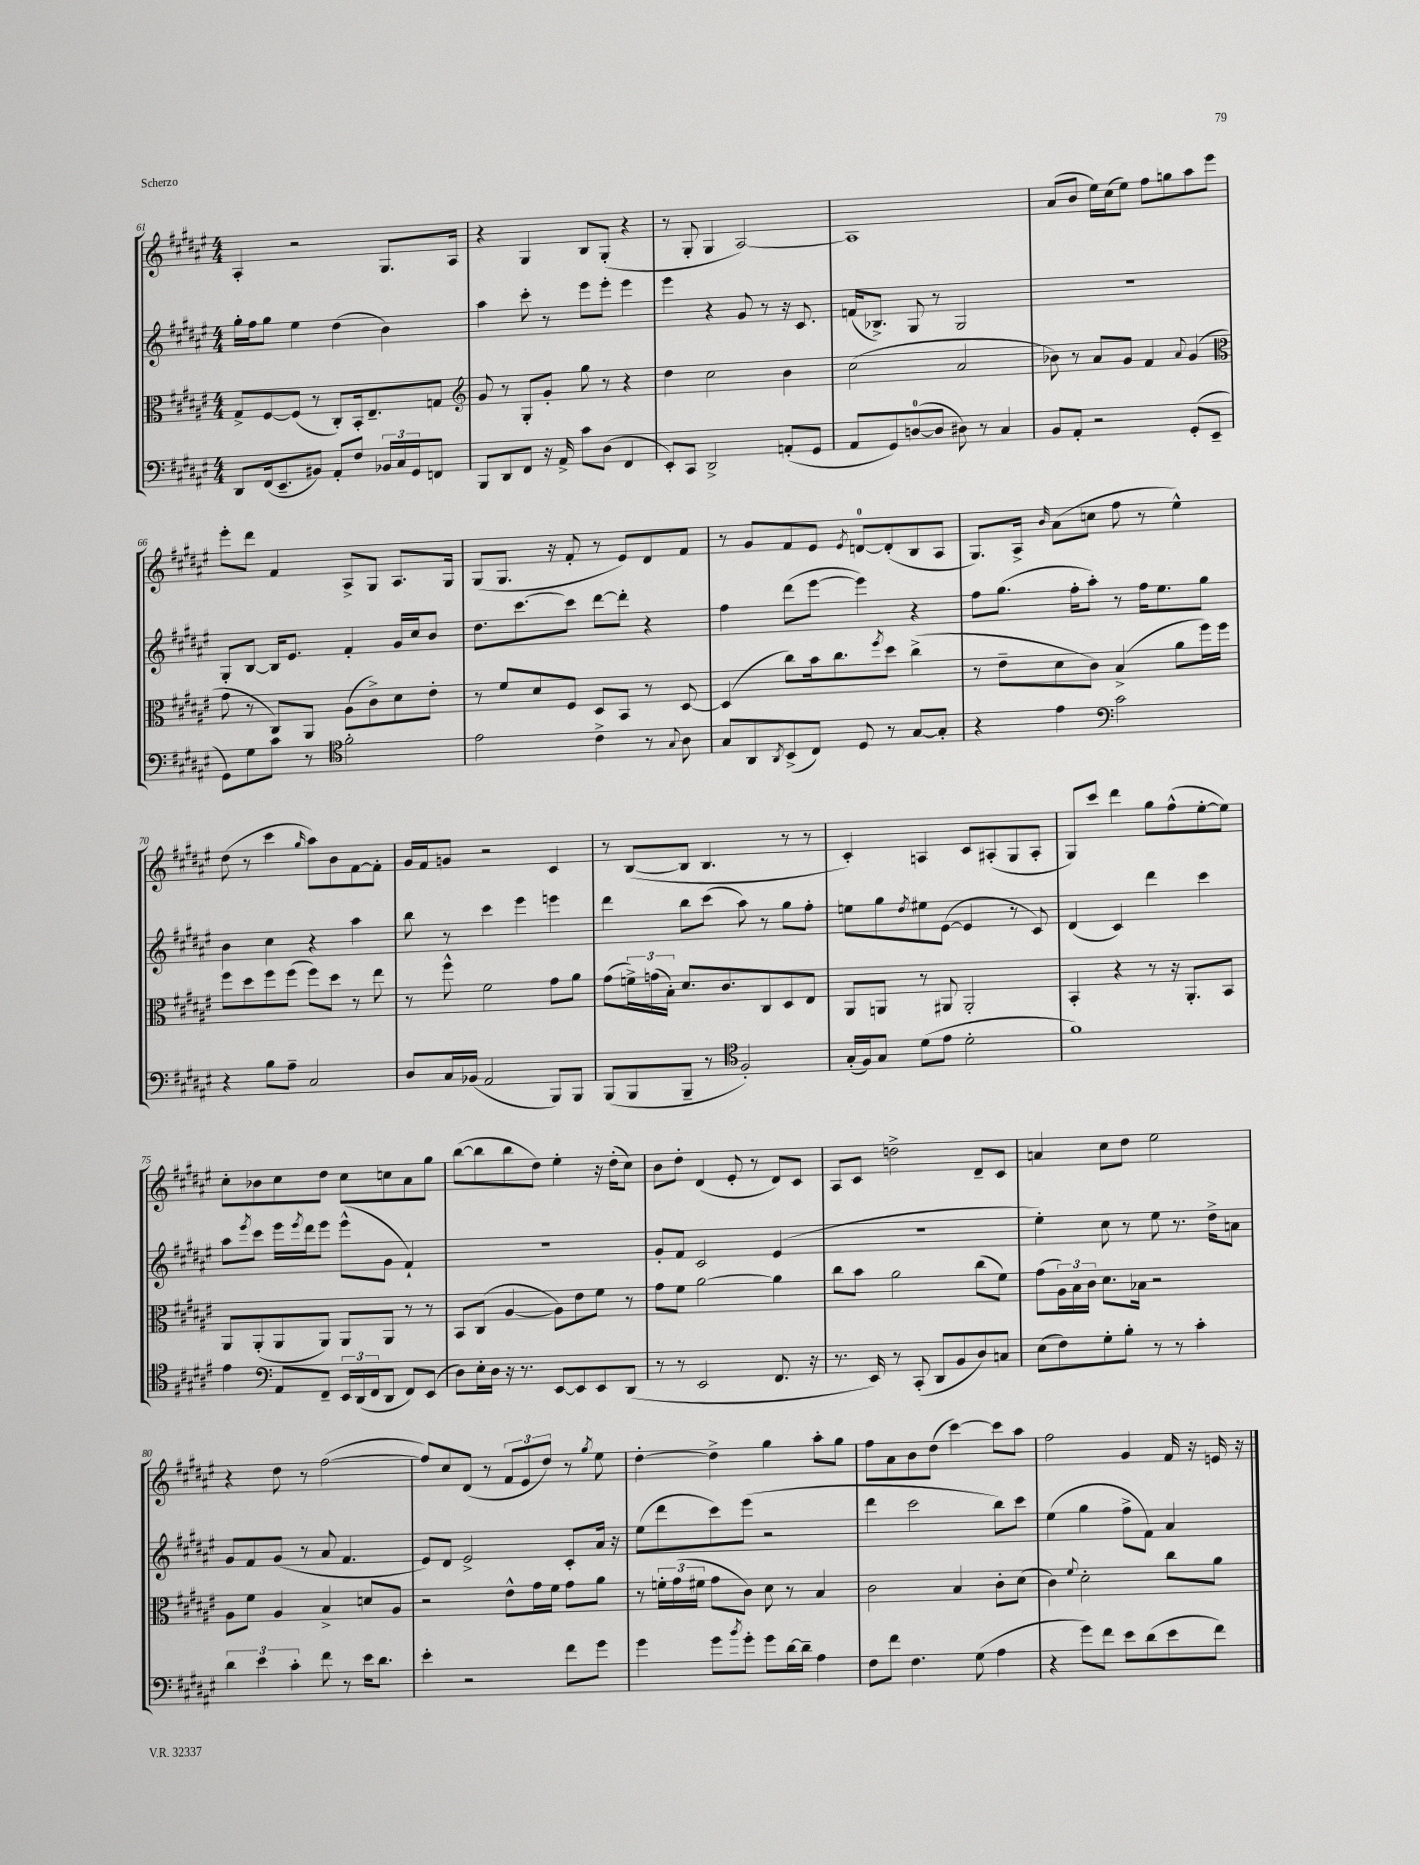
<<
\new StaffGroup <<
\new Staff = "s0" {
    \clef treble \key fis \major \numericTimeSignature \time 4/4
    ais4-. r2 gis8. ais16 |
    r4 gis4 b8 gis8-.( r4 |
    r8 gis8-. gis4 ais2~) |
    ais1 |
    ais'8( b'8 eis''16) cis''16( eis''8) fis''8 g''8 ais''8 eis'''8 |
    eis'''8-. dis'''8 fis'4 ais8-> gis8 ais8. gis16 |
    gis8( gis8. r16 fis'8-. r8 eis'8) dis'8 fis'8 |
    r8 gis'8 fis'8 eis'8 \acciaccatura { eis'8 } d'8-0~ d'8-.( b8 ais8 |
    gis8.) ais16-> \grace { b'16 } ais'8( c''8 fis''8 r8 eis''4-^) |
    dis''8( r8 cis'''4 \grace { gis''16 } ais''8) b'8 fis'8~ fis'8-. |
    gis'16 fis'16 g'8 r2 cis'4 |
    r8 b8~( b8 b4. r8 r8 |
    cis'4-.) a4 cis'8 ais8-.( gis8 ais8-. |
    gis8) cis'''8 dis'''4 gis''8 fis''8-^( eis''8~-. eis''8) |
    cis''8-. bes'8 cis''8 dis''8 cis''8 c''8 ais'8 gis''8 |
    b''8~( b''8 b''8 dis''8) eis''4-. r16 dis''16-.( cis''8) |
    b'8 dis''8-. dis'4( eis'8-. r8 dis'8) cis'8 |
    ais8 cis'8 d''2-> dis'8-- cis'8 |
    a'4 cis''8 dis''8 eis''2 |
    r4 dis''8 r8 fis''2~( |
    fis''8) cis''8 dis'8( r8 \tuplet 3/2 { fis'8 eis'8 dis''8) } r8 \acciaccatura { gis''8 } eis''8 |
    dis''4~-. dis''4-> gis''4 ais''8-. gis''8 |
    fis''8 ais'8 b'8 dis''8( cis'''4~) cis'''8 ais''8 |
    fis''2 gis'4 fis'16 r16 e'16 r16 \bar "|." |
}
\new Staff = "s1" {
    \clef treble \key fis \major \numericTimeSignature \time 4/4
    gis''16-. fis''16 gis''8 eis''4 dis''4( b'4) |
    ais''4 cis'''8-. r8 eis'''8 eis'''8-. eis'''4 |
    eis'''4 r4 gis'8 r8 r16 cis'8. |
    f'16( bes8.->) gis8 r8 gis2 |
    R1 |
    gis8-. b8~ b16 eis'8. fis'4-. gis'16 cis''16 b'8 |
    dis''8. cis'''8.~ cis'''8 dis'''8~ dis'''8-. r4 |
    fis''4 dis'''8( eis'''8~ eis'''4) r4 |
    fis''8 gis''8.( fis''16-. ais''8-.) r8 fis''16 eis''8. gis''8 |
    b'4 cis''4 r4 ais''4 |
    b''8 r8 cis'''4 eis'''4 e'''4 |
    dis'''4 b''8 cis'''8( ais''8) r8 gis''8 fis''8-. |
    e''8 gis''8 \acciaccatura { dis''8 } eis''8 eis'8~( eis'4 r8 cis'8) |
    dis'4( cis'4) dis'''4 cis'''4 |
    ais''8 \acciaccatura { eis'''8 } cis'''8 eis'''16 \acciaccatura { eis'''8 } dis'''16 eis'''8 eis'''8-^( gis'8 fis'4-!) |
    R1 |
    gis'8-. fis'8 cis'2 eis'4( |
    R1 |
    eis''4-.) cis''8 r8 eis''8 r8. dis''16-> a'8 |
    gis'8 fis'8 gis'8( r8 ais'8 fis'4. |
    eis'8) dis'8 eis'2-> cis'8-. ais'16 r16 |
    eis''8( dis'''8 cis'''8) eis'''8( r2 |
    dis'''4 cis'''2 b''8) cis'''8 |
    eis''4( gis''4 fis''8-> fis'8) ais'4 \bar "|." |
}
\new Staff = "s2" {
    \clef alto \key fis \major \numericTimeSignature \time 4/4
    gis8-> fis8~ fis8( r8 cis8-.) b,16-. eis8.-- g8 |
    \clef treble gis'8 r8 gis8-. gis'8-. gis''8 r8 r4 |
    dis''4 cis''2 b'4 |
    cis''2( ais'2 |
    bes'8) r8 ais'8 gis'8 fis'4 \appoggiatura { ais'8 } gis'4( |
    \clef alto gis'8 r8 cis8) ais,8 ais8( cis'8->) dis'8 eis'8-. |
    r8 fis'8 dis'8 fis8 dis8 b,8 r8 dis8~ |
    dis4( cis''8) b'16 cis''8. \acciaccatura { fis''8 } dis''8 cis''4->( |
    r8 eis'8-- dis'8 cis'8) b4->( ais'8 fis''16) fis''16 |
    fis''8 dis''8 fis''8 fis''8( fis''8) dis''8 r8 eis''8 |
    r8 fis''8-^ fis'2 gis'8 ais'8 |
    gis'8( \tuplet 3/2 { f'16->) g'16( b16-.) } dis'8. cis'8. cis8 dis8 eis8 |
    ais,8 a,8 r8 ais,8 ais,2-. |
    b,4-. r4 r8 r16 ais,8.-. b,8 |
    ais,8 ais,8-.( ais,8 ais,8) ais,8 ais,8 r8 r8 |
    b,8 cis8( ais4~ ais8) eis'8 fis'8 r8 |
    gis'8 fis'8 ais'2~ ais'4 |
    cis''8 b'8 ais'2 cis''8( fis'8) |
    gis'8( \tuplet 3/2 { ais16) b16 cis'16 } dis'8. bes16 r2 |
    ais8 fis'8 ais4 b4-> d'8 ais8 |
    r2 eis'8-^ gis'16 fis'16 gis'8 ais'8 |
    r8 \tuplet 3/2 { f'16-. gis'16( fis'16 } gis'8 cis'8) dis'8 r8 b4 |
    cis'2 b4 cis'8-. dis'8( |
    cis'4) \appoggiatura { fis'8 } dis'2-. cis''8 ais'8 \bar "|." |
}
\new Staff = "s3" {
    \clef bass \key fis \major \numericTimeSignature \time 4/4
    dis,8 fis,16( eis,8.-- bis,8) ais,8-. fis8 \tuplet 3/2 { bes,16 cis16 gis,16 } f,8 |
    b,,8 dis,8 fis,8 r16 ais,16-> cis'8 dis8( fis,4 |
    eis,8-.) cis,8 dis,2-> a,8-.( gis,8 |
    ais,8 gis,8) d8-0~( d8 dis8) r8 cis4 |
    b,8 ais,8-. r2 gis,8-.( eis,8-- |
    gis,8) gis8 cis'8 r8 \clef tenor fis'2-. |
    eis'2 cis'4-> r8 \appoggiatura { gis8 } ais8 |
    gis8 ais,8 \acciaccatura { ais,8 } b,8->( cis8) dis8 r8 gis8~ gis8-. |
    r4 eis'4 \clef bass cis'2 |
    r4 b8 ais8-- cis2 |
    dis8 cis16 bes,16( ais,2 b,,8) b,,8 |
    b,,8( b,,8 b,,8-- r8 \clef tenor fis2-.) |
    gis16-.( fis16) gis8 dis'8( eis'8 dis'2-. |
    fis'1) |
    eis'4 \clef bass ais,8 fis,8-- \tuplet 3/2 { eis,16 dis,16( fis,16 } dis,8 fis,8) eis,8( |
    dis8) eis16-. dis16 r16 r8. eis,8~ eis,8 eis,8 dis,8( |
    r8 r8 eis,2 fis,8. r16 |
    r8. eis,16) r8 cis,8-.( dis,8 b,8 dis8) c8 |
    eis8( fis8) gis8-. b8-. r8 r8 cis'4-. |
    \tuplet 3/2 { dis'4 eis'4 cis'4-. } fis'8 r8 eis'16 dis'8. |
    eis'4-. r2 fis'8 gis'8 |
    gis'4 gis'8 \acciaccatura { b'8 } gis'8-. gis'8 dis'16~ dis'16-- ais4 |
    fis8 fis'8 fis4. gis8( ais4 |
    r4 gis'8) fis'8 eis'8 dis'8( eis'8 fis'8) \bar "|." |
}
>>
>>
\layout { \context { \Score currentBarNumber = #61 } }
